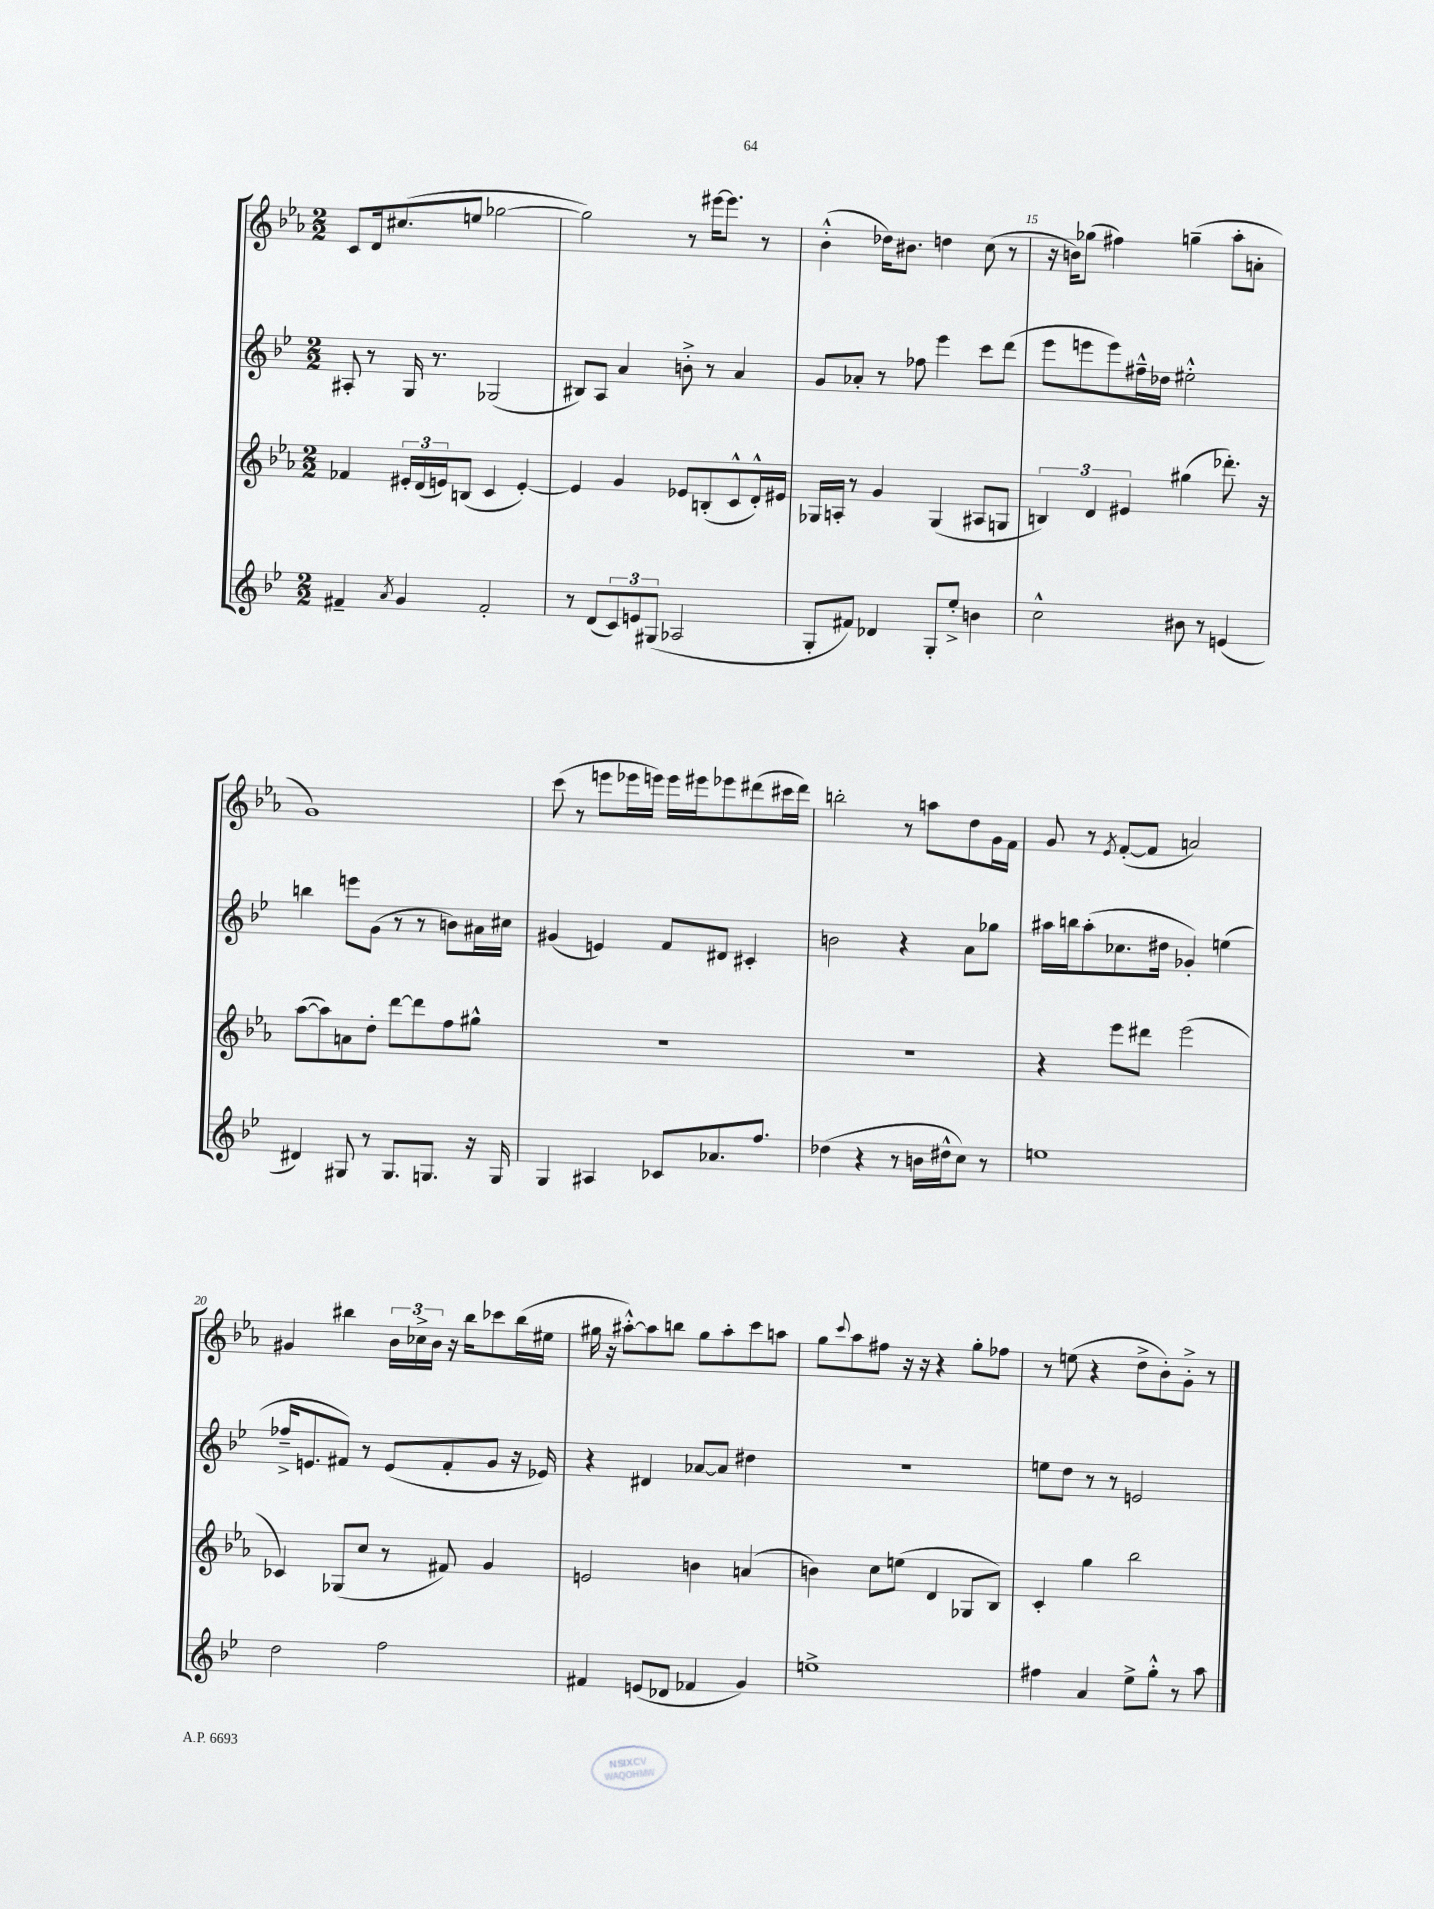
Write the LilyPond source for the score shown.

<<
\new StaffGroup <<
\new Staff = "s0" {
    \clef treble \key ees \major \numericTimeSignature \time 2/2
    c'8 d'16 cis''8.( e''8 ges''2~ |
    ges''2) r8 eis'''16~ eis'''8. r8 |
    bes'4-.-^( des''16) bis'8. d''4 c''8( r8 |
    r16 b'16) ges''8( fis''4) g''4--( aes''8-. a'8-. |
    g'1) |
    c'''8( r8 e'''8 ees'''16 e'''16) e'''16 eis'''16 ees'''8 dis'''8( cis'''16 dis'''16) |
    b''2-. r8 a''8 d''8 g'16 f'16 |
    g'8 r8 \acciaccatura { ees'8 } f'8~-.( f'8 a'2) |
    gis'4 bis''4 \tuplet 3/2 { bes'16 ces''16-> bes'16 } r16 bis''16 ces'''8 bis''16( eis''16 |
    gis''16 r16 ais''8~-.-^) ais''8 b''8 gis''8 ais''8-. c'''8 a''8 |
    g''8 \appoggiatura { c'''8 } aes''8 fis''8 r16 r16 r4 g''8-. fes''8 |
    r8 e''8( r4 d''8-> bes'8-.) g'8-.-> r8 \bar "|." |
}
\new Staff = "s1" {
    \clef treble \key bes \major \numericTimeSignature \time 2/2
    ais8-. r8 g16 r8. ges2( |
    bis8) a8 a'4 b'8-.-> r8 a'4 |
    g'8 aes'8-. r8 fes''8 ees'''4 c'''8 d'''8( |
    ees'''8 e'''8 e'''8) fis''16---^ des''16 eis''2-.-^ |
    b''4 e'''8 g'8( r8 r8 b'8) ais'16 cis''16 |
    gis'4( e'4) f'8 dis'8 cis'4-. |
    b'2 r4 a'8 ges''8 |
    ais''16 b''16 ais''8-.( ces''8. dis''16 ges'4-.) e''4( |
    fes''16---> e'8. fis'8) r8 e'8( fis'8-. g'8 r16 ees'16) |
    r4 dis'4 aes'8~ aes'8 dis''4 |
    R1 |
    e''8 d''8 r8 r8 e'2 \bar "|." |
}
\new Staff = "s2" {
    \clef treble \key ees \major \numericTimeSignature \time 2/2
    fes'4 \tuplet 3/2 { eis'16-. d'16( e'16) } b8( c'4 e'4~-.) |
    e'4 g'4 ees'8 b8-.( c'8-^ d'16-.-^) eis'16 |
    ges16 a16-. r8 g'4 ges4( ais8 g8 |
    \tuplet 3/2 { b4) d'4 eis'4 } gis''4( des'''8.-.) r16 |
    aes''8~( aes''8) a'8 d''8-. d'''8~ d'''8 f''8 gis''8-^ |
    R1 |
    R1 |
    r4 ees'''8 dis'''8 ees'''2( |
    ces'4) ges8( c''8 r8 fis'8) g'4 |
    e'2 b'4 a'4( |
    b'4) c''8 e''8( d'4 ges8 bes8) |
    c'4-. g''4 bes''2 \bar "|." |
}
\new Staff = "s3" {
    \clef treble \key bes \major \numericTimeSignature \time 2/2
    fis'4-- \acciaccatura { a'8 } g'4 fis'2-. |
    r8 d'8( \tuplet 3/2 { c'8) e'8 gis8( } aes2 |
    g8-. fis'8) des'4 g8-. ees''8-.-> b'4 |
    c''2-^ bis'8 r8 e'4( |
    dis'4) gis8 r8 gis8. g8. r16 g16 |
    g4 ais4 ces'8 aes'8. f''8. |
    des''4( r4 r8 b'16 dis''16-^ c''8) r8 |
    e''1 |
    d''2 f''2 |
    fis'4 e'8( des'8 fes'4 g'4) |
    e''1-> |
    fis''4 a'4 ees''8-> g''8-.-^ r8 a''8 \bar "|." |
}
>>
>>
\layout { \context { \Score currentBarNumber = #12 \override BarNumber.break-visibility = ##(#f #t #t) barNumberVisibility = #(every-nth-bar-number-visible 5) } }
